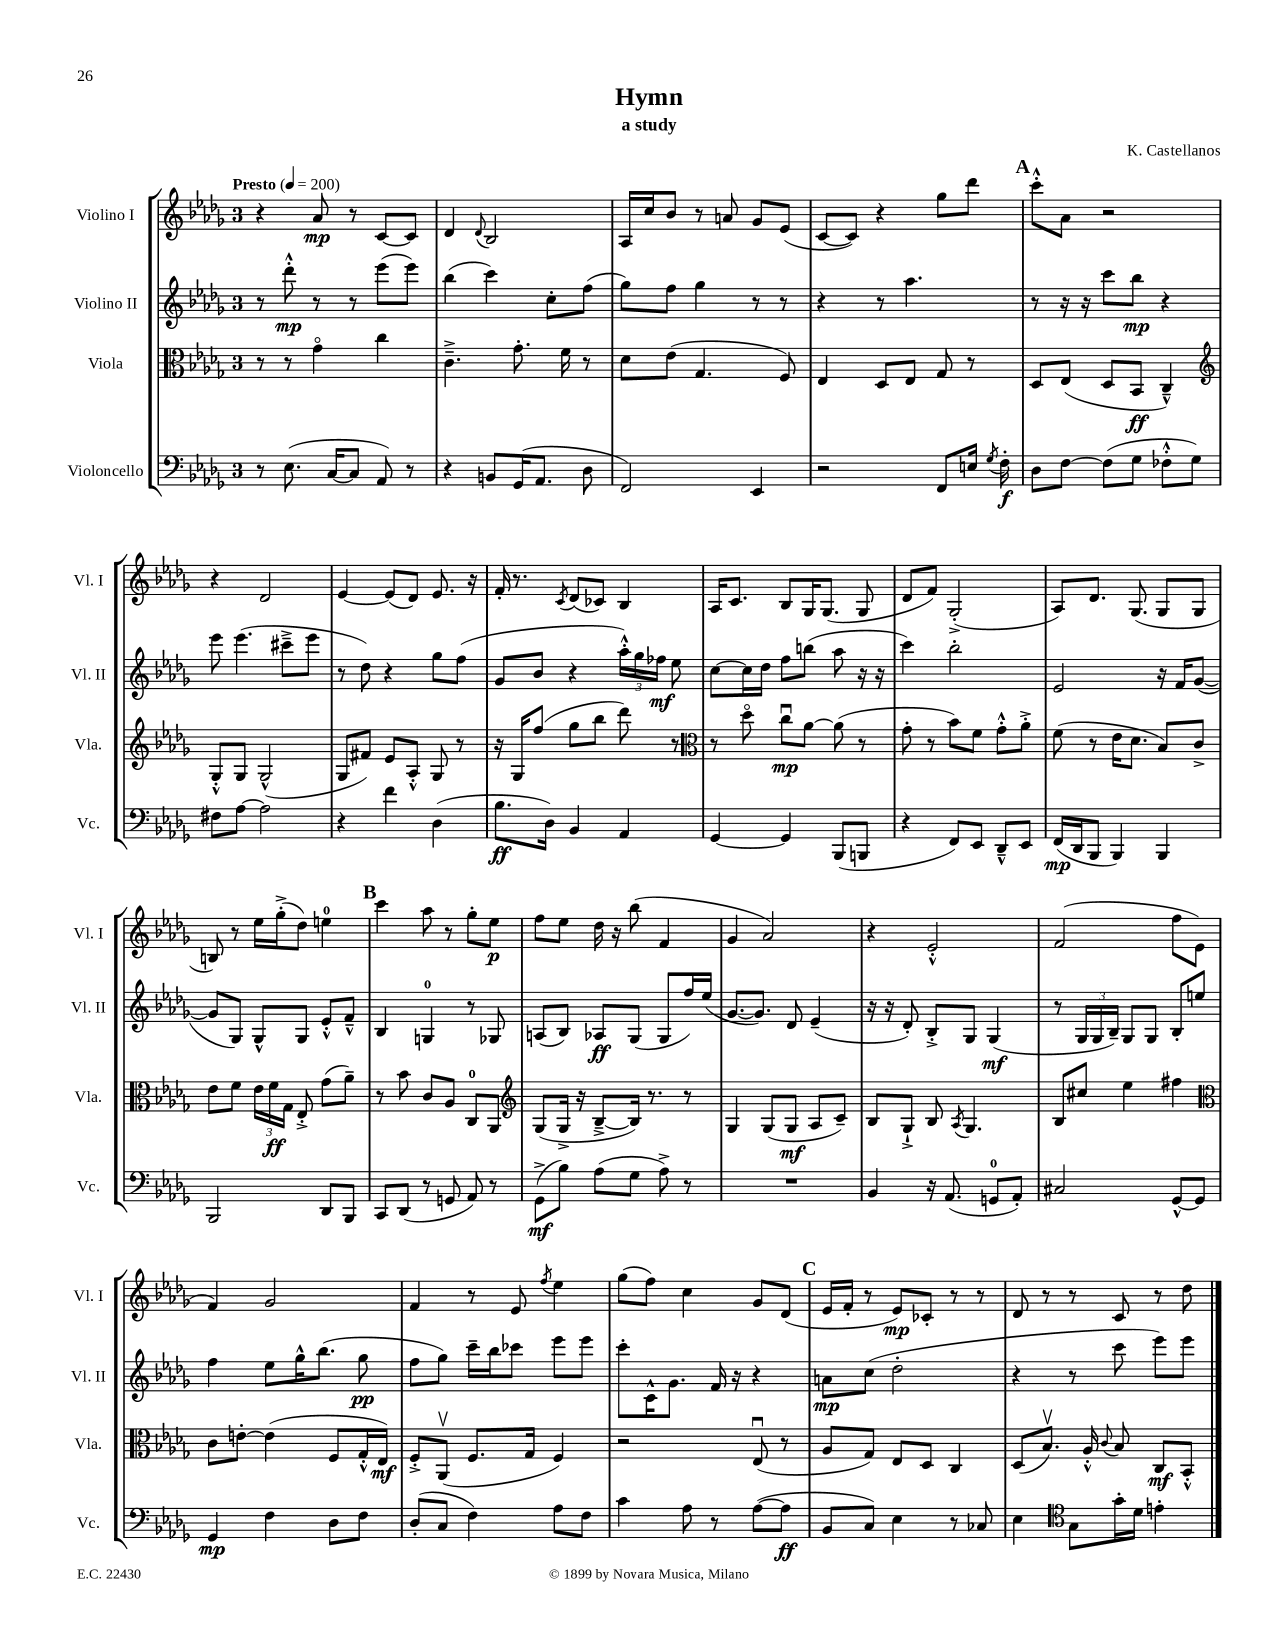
\header { title = "Hymn" composer = "K. Castellanos" subtitle = "a study" }
<<
\new StaffGroup <<
\new Staff = "s0" \with { instrumentName = "Violino I" shortInstrumentName = "Vl. I" } {
    \clef treble \key des \major \once \override Staff.TimeSignature.style = #'single-digit \time 3/4 \tempo "Presto" 4 = 200
    \autoBeamOff r4 aes'8\mp r8 c'8[~ c'8] |
    des'4 \appoggiatura { des'8 } bes2 |
    aes16[ c''16 bes'8] r8 a'8 ges'8[ ees'8]( |
    c'8[~ c'8]) r4 ges''8[ des'''8] |
    \mark \markup { \bold "A" } c'''8[-.-^ aes'8] r2 |
    r4 des'2 |
    ees'4~ ees'8[( des'8]) ees'8. r16 |
    f'16-. r8. \acciaccatura { c'8 } des'8[( ces'8]) bes4 |
    aes16[ c'8.] bes8[ ges16 ges8.]( ges8 |
    des'8[ f'8]) ges2-.->( |
    aes8[) des'8.] ges8.( ges8[ ges8] |
    b8) r8 ees''16[ ges''16-.->( des''8]) e''4-0 |
    \mark \markup { \bold "B" } c'''4 aes''8 r8 ges''8[-. ees''8]\p |
    f''8[ ees''8] des''16 r16 bes''8( f'4 |
    ges'4 aes'2) |
    r4 ees'2-.-^ |
    f'2( f''8[ ees'8] |
    f'4) ges'2 |
    f'4 r8 ees'8 \acciaccatura { f''8 } ees''4 |
    ges''8[( f''8]) c''4 ges'8[ des'8]( |
    \mark \markup { \bold "C" } ees'16[ f'16]-. r8 ees'8[\mp) ces'8]-. r8 r8 |
    des'8 r8 r8 c'8 r8 des''8 \bar "|." |
}
\new Staff = "s1" \with { instrumentName = "Violino II" shortInstrumentName = "Vl. II" } {
    \clef treble \key des \major \once \override Staff.TimeSignature.style = #'single-digit \time 3/4
    \autoBeamOff r8 des'''8-.-^\mp r8 r8 ees'''8[( ees'''8]) |
    bes''4( c'''4) c''8[-. f''8]( |
    ges''8[) f''8] ges''4 r8 r8 |
    r4 r8 aes''4. |
    \mark \markup { \bold "A" } r8 r16 r16 c'''8[ bes''8]\mp r4 |
    ees'''8 ees'''4.( cis'''8[---> ees'''8] |
    r8 des''8) r4 ges''8[ f''8]( |
    ges'8[ bes'8] r4 \tuplet 3/2 { aes''16[-.-^) ges''16 fes''16]\mf } ees''8 |
    c''8[~ c''16 des''16] f''8[ b''8]( aes''8 r16 r16 |
    c'''4) bes''2-. |
    ees'2 r16 f'16[ ges'8]~( |
    ges'8[ ges8]) ges8[-^ ges8] ees'8[-.-^ f'8]---^ |
    \mark \markup { \bold "B" } bes4 g4-0 r8 ges8 |
    a8[( bes8]) aes8[\ff ges8]( ges8[ f''16) ees''16]( |
    ges'8.[~ ges'8.]) des'8 ees'4--( |
    r16 r16 des'8-.) bes8[-.-> ges8] ges4\mf( |
    r8 \tuplet 3/2 { ges16[ ges16 bes16]--) } ges8[ ges8] bes8[-. e''8] |
    f''4 ees''8[ ges''16-^ bes''8.]( ges''8\pp |
    f''8[ ges''8]) c'''16[-- bes''16 ces'''8] ees'''8[ ees'''8] |
    c'''8[-. c'16-^ ges'8.] f'16 r16 r4 |
    \mark \markup { \bold "C" } a'8[\mp c''8]( des''2-. |
    r4 r8 c'''8 ees'''8[) ees'''8] \bar "|." |
}
\new Staff = "s2" \with { instrumentName = "Viola" shortInstrumentName = "Vla." } {
    \clef alto \key des \major \once \override Staff.TimeSignature.style = #'single-digit \time 3/4
    \autoBeamOff r8 r8 ges'4\flageolet c''4 |
    c'4.---> ges'8.-. f'16 r8 |
    des'8[ ees'8]( ges4. f8) |
    ees4 des8[ ees8] ges8 r8 |
    \mark \markup { \bold "A" } des8[ ees8]( des8[ bes,8]\ff c4---^) |
    \clef treble ges8[-.-^ ges8] ges2-^( |
    ges8[ fis'8]) ees'8[ aes8]-.-^ ges8 r8 |
    r16 ges16[ f''8]( ges''8[ bes''8] des'''8) r8 |
    \clef alto r8 des''8\flageolet c''8[\downbow\mp aes'8]~ aes'8( r8 |
    ges'8-. r8 bes'8[) f'8] ges'8[-.-^ aes'8]-.-> |
    f'8( r8 ees'16[ des'8.] bes8[) c'8]-> |
    ees'8[ f'8] \tuplet 3/2 { ees'16[ f'16\ff ges16] } ees8-.-> ges'8[( aes'8]--) |
    \mark \markup { \bold "B" } r8 bes'8 c'8[ aes8] c8[-0 aes,8] |
    \clef treble ges8[( ges16]-> r16 bes8[~---> bes16]) r8. r8 |
    ges4 ges8[( ges8]\mf aes8[ c'8]--) |
    bes8[ ges8]-!-> bes8 \acciaccatura { aes8 } ges4. |
    bes8[ cis''8] ees''4 fis''4 |
    \clef alto c'8[ e'8]~-. e'4( f8[ ges16-.-^ ees16]\mf) |
    f8[-.-> aes,8]\upbow( f8.[ ges16] f4) |
    r2 ees8\downbow( r8 |
    \mark \markup { \bold "C" } aes8[ ges8]) ees8[ des8] c4 |
    des8[( bes8.]\upbow) aes16-.-^ \appoggiatura { c'8 } bes8 c8[\mf bes,8]-.-^ \bar "|." |
}
\new Staff = "s3" \with { instrumentName = "Violoncello" shortInstrumentName = "Vc." } {
    \clef bass \key des \major \once \override Staff.TimeSignature.style = #'single-digit \time 3/4
    \autoBeamOff r8 ees8.( c16[~ c8] aes,8) r8 |
    r4 b,8[ ges,16( aes,8.] des8 |
    f,2) ees,4 |
    r2 f,8[ e16] \acciaccatura { ges8 } f16-.\f |
    \mark \markup { \bold "A" } des8[ f8]~ f8[( ges8] fes8[-.-^ ges8]) |
    fis8[ aes8]~ aes2 |
    r4 f'4 des4( |
    bes8.[\ff des16]) bes,4 aes,4 |
    ges,4~ ges,4 bes,,8[( b,,8] |
    r4 f,8[) ees,8] des,8[---^ ees,8] |
    f,16[\mp( des,16 bes,,8] bes,,4) bes,,4 |
    bes,,2 des,8[ bes,,8] |
    \mark \markup { \bold "B" } c,8[ des,8]( r8 g,8 aes,8) r8 |
    ges,8[->\mf( bes8]) aes8[( ges8] aes8->) r8 |
    R2. |
    bes,4 r16 aes,8.( g,8[-0 aes,8]-.) |
    cis2 ges,8[~-^ ges,8] |
    ges,4\mp f4 des8[ f8] |
    des8[-.( c8] f4) aes8[ f8] |
    c'4 aes8 r8 aes8[~( aes8]\ff |
    \mark \markup { \bold "C" } bes,8[ c8]) ees4 r8 ces8 |
    ees4 \clef tenor ges8[ ges'16-. des'16] e'4-. \bar "|." |
}
>>
>>
\layout { \context { \Score \remove "Bar_number_engraver" } }
